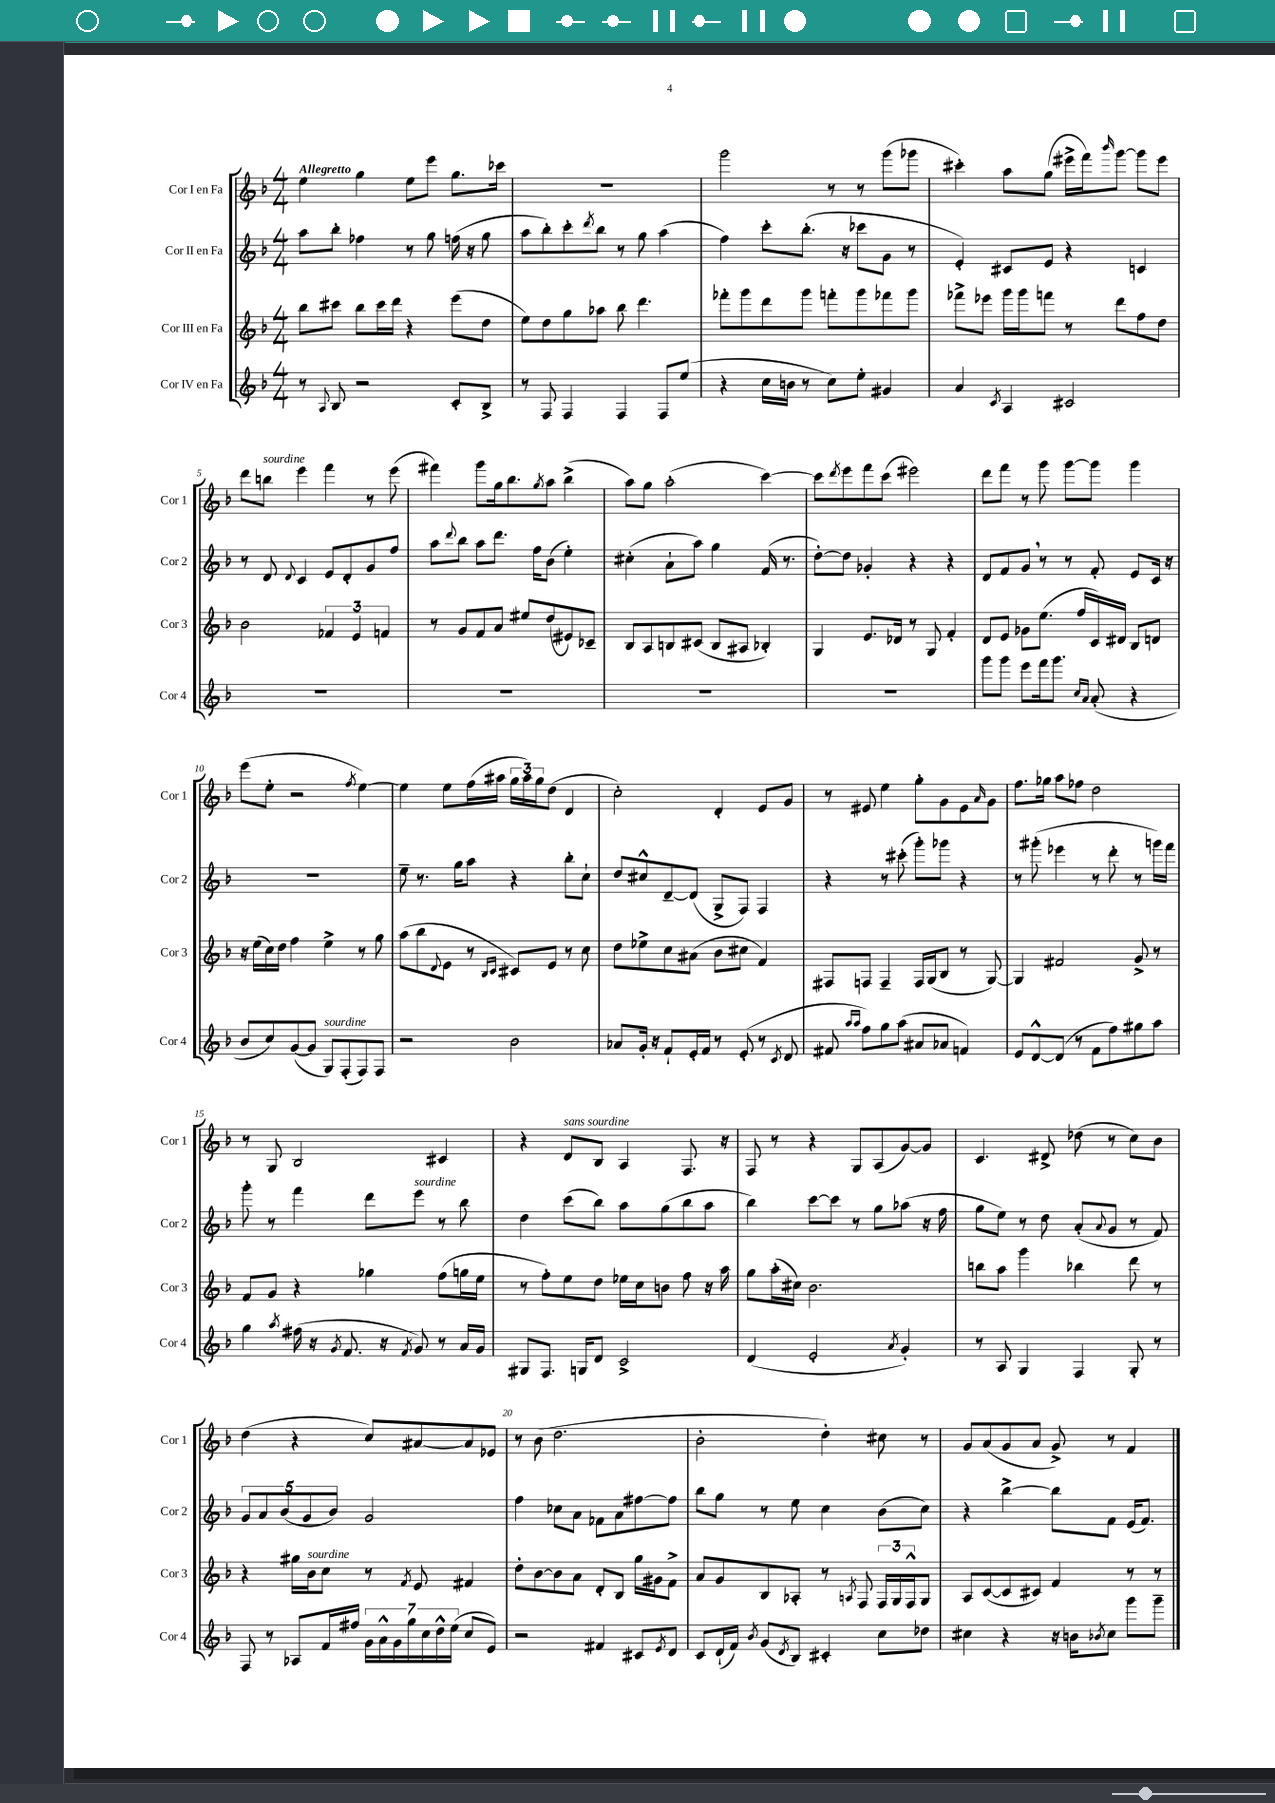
<<
\new StaffGroup <<
\new Staff = "s0" \with { instrumentName = "Cor I en Fa" shortInstrumentName = "Cor 1" } {
    \clef treble \key f \major \numericTimeSignature \time 4/4 \tempo "Allegretto"
    e''4 g''4 e''8 e'''8 g''8. ces'''16 |
    R1 |
    g'''2 r8 r8 g'''8( ges'''8 |
    cis'''4-.) a''8 g''8( eis'''16-> f'''16) \grace { bes'''16 } g'''8~ g'''8 eis'''8 |
    d'''8 b''8^\markup { \italic "sourdine" } e'''4 f'''4 r8 e'''8( |
    fis'''4) g'''8 g''16 bes''8. \acciaccatura { g''8 } a''8 bes''4->( |
    a''8) g''8 a''2-.( c'''4~) |
    c'''8 \acciaccatura { d'''8 } e'''8 f'''8 c'''8( eis'''2) |
    d'''8 f'''8 r8 g'''8 g'''8~ g'''8 g'''4 |
    e'''8( e''8-. r2 \acciaccatura { f''8 } e''4~) |
    e''4 e''8 f''16( ais''16 \tuplet 3/2 { g''16 ais''16) g''16 } d''8( d'4 |
    c''2-.) d'4-. e'8 g'8 |
    r8 eis'8 e''4 g''8-. g'8 eis'8 \grace { a'16 } g'8 |
    f''8. ges''16 a''8 fes''8 d''2 |
    r8 g8 bes2 cis'4 |
    r4 d'8^\markup { \italic "sans sourdine" } bes8 a4 f8. r16 |
    f8 r8 r4 g8 a8( g'8~) g'8 |
    c'4. dis'8-> des''8( r8 c''8) bes'8 |
    d''4( r4 c''8) ais'8~ ais'8 ees'8 |
    r8 bes'8( d''2. |
    bes'2-. d''4-.) cis''8 r8 |
    g'8 a'8( g'8 a'8 g'8->) r8 f'4 \bar "|." |
}
\new Staff = "s1" \with { instrumentName = "Cor II en Fa" shortInstrumentName = "Cor 2" } {
    \clef treble \key f \major \numericTimeSignature \time 4/4
    a''8 bes''8-. fes''4 r8 g''8 f''16( r16 g''8 |
    a''8 bes''8-.) c'''8-. \acciaccatura { d'''8 } bes''8 r8 g''8 a''4( |
    f''4) c'''8-. bes''8.-.( r16 ces'''8 g'8 r8 |
    e'4-.) cis'8 e'8 r4 c'4 |
    r8 d'8 \appoggiatura { d'8 } c'4 e'8 d'8-. g'8 f''8 |
    a''8 \appoggiatura { d'''8 } bes''8 a''8 d'''8. f''16 bes'8( e''4-.) |
    cis''4-.( a'8-! a''8) g''4 f'16( r8. |
    d''8~-.) d''8 ges'4-. r4 r4 |
    d'8 f'8 g'8 \breathe r8 r8 f'8-. e'8 c'16 r16 |
    R1 |
    e''8-- r8. g''16 a''8 r4 bes''8-. c''8-! |
    d''8 cis''8-^ d'8~-- d'8( g8-> f8) f4 |
    r4 r8 cis'''8-.( g'''8-.) ges'''8 r4 |
    r8 gis'''8-.( ees'''4 r8 d'''8-. r8 g'''16) f'''16 |
    g'''8-. r8 f'''4 d'''8 e'''8^\markup { \italic "sourdine" } r8 bes''8 |
    d''4 c'''8( bes''8) a''8 g''8( bes''8 a''8 |
    bes''4) c'''8~ c'''8 r8 g''8 aes''8( r16 f''16 |
    g''8 e''8) r8 d''8 a'8-.( \appoggiatura { a'8 } g'8 r8 f'8) |
    \tuplet 5/4 { g'8 a'8 bes'8( g'8 bes'8) } g'2 |
    f''4 ces''8 a'8 fes'8 a'8 fis''8~ fis''8 |
    bes''8 g''8 r8 e''8 c''4 bes'8( c''8) |
    r4 bes''4~-> bes''8 f'8 e'16( f'8.) \bar "|." |
}
\new Staff = "s2" \with { instrumentName = "Cor III en Fa" shortInstrumentName = "Cor 3" } {
    \clef treble \key f \major \numericTimeSignature \time 4/4
    bes''8 cis'''8 bes''8 cis'''16 d'''16 r4 e'''8( d''8 |
    e''8) d''8 g''8 aes''8 bes''8 d'''4. |
    fes'''8-. g'''8 d'''8 g'''8 f'''8-. g'''8 fes'''8 g'''8 |
    fes'''8-> ees'''8 g'''16 g'''16 f'''8 r8 d'''8 f''8 d''8 |
    bes'2 \tuplet 3/2 { fes'4 e'4 f'4 } |
    r8 g'8 f'8 a'8 eis''8 d''8( eis'8) ces'8-- |
    bes8 a8 b8 cis'8( b8 ais8 bes4-.) |
    g4 e'8. des'16 r8 g8 f'4-. |
    d'8 e'8 ges'8 e''8.( f''16 c'16) dis'16 bes8 d'8 |
    r16 e''16( c''16) d''16 f''4 e''4-> r8 g''8 |
    a''8( bes''8 \appoggiatura { d'8 } e'8 r8 \grace { bes16 c'16 } cis'8) e'8 r8 c''8 |
    d''8 ees''8-> c''8 ais'8( bes'8 cis''8 f'4) |
    fis8 f8 f4-- f16 g16( bes8 r8 g8~) |
    g4 fis'2 g'8-> r8 |
    f'8 g'8 r4 ges''4 f''8( g''16 e''16 |
    r8 f''8-.) e''8 d''8 ees''16 c''16 b'8 f''8 r16 a''16 |
    g''8 a''16-.( cis''16) bes'2. |
    b''8 a''8 g'''4 bes''4 d'''8 r8 |
    r4 gis''16 bes'16^\markup { \italic "sourdine" } c''8 r8 \acciaccatura { f'8 } e'8 fis'4 |
    d''8-. bes'8~ bes'8 a'8 d'8-. bes8 g''16 gis'16 f'8-> |
    a'8 g'8 bes8 aes8-. r8 \acciaccatura { a8 } f8 \tuplet 3/2 { f16 g16 f16-^ } g8 |
    a8 c'8~( c'8 cis'8) f'4 r8 r8 \bar "|." |
}
\new Staff = "s3" \with { instrumentName = "Cor IV en Fa" shortInstrumentName = "Cor 4" } {
    \clef treble \key f \major \numericTimeSignature \time 4/4
    r8 \appoggiatura { a8 } bes8 r2 c'8-. bes8-> |
    r8 f8 f4 f4 f8 e''8( |
    r4 c''16 b'16 r8 c''8) e''8-. gis'4 |
    a'4 \acciaccatura { c'8 } a4 cis'2 |
    R1 |
    R1 |
    R1 |
    R1 |
    g'''8 g'''8 e'''8 f'''16 g'''8. \grace { c''16 a'16 } a'8-.( r4 |
    bes'8 c''8) g'8~( g'8 g8^\markup { \italic "sourdine" }) f8-.( f8) f8 |
    r2 bes'2 |
    aes'8 g'16-. r16 f'8-! e'16-. f'16 r8 e'8-.( r8 \acciaccatura { c'8 } d'8 |
    fis'8 \grace { a''16 a''16 } f''8) g''8 a''8( ais'8 aes'8 f'4) |
    e'8 d'8~-^ d'8( r8 f'8 f''8) gis''8 a''8 |
    g''4 \acciaccatura { a''8 } fis''16( r16 \acciaccatura { g'8 } f'8. r16 \acciaccatura { f'8 } g'8) r8 a'16 g'16 |
    gis8 f8. g16 d'8 c'2-> |
    d'4( e'2-. \acciaccatura { a'8 } g'4-.) |
    r8 a8 g4 f4 g8-. r8 |
    f8 r8 aes8 f'16 fis''16 \tuplet 7/4 { g'16 a'16-^ g'16 g''16 c''16 d''16-^ e''16( } c''8 e'8) |
    r2 fis'4 cis'8 \acciaccatura { e'8 } d'8 |
    c'8 d'16-!( f'16) \acciaccatura { bes'8 } g'8( \acciaccatura { d'8 } bes8) cis'4-. c''8 des''8 |
    cis''4 r4 r16 b'16 \acciaccatura { bes'8 } cis''8 g'''8 g'''8-- \bar "|." |
}
>>
>>
\layout { \context { \Score \override BarNumber.break-visibility = ##(#f #t #t) barNumberVisibility = #(every-nth-bar-number-visible 5) } }
